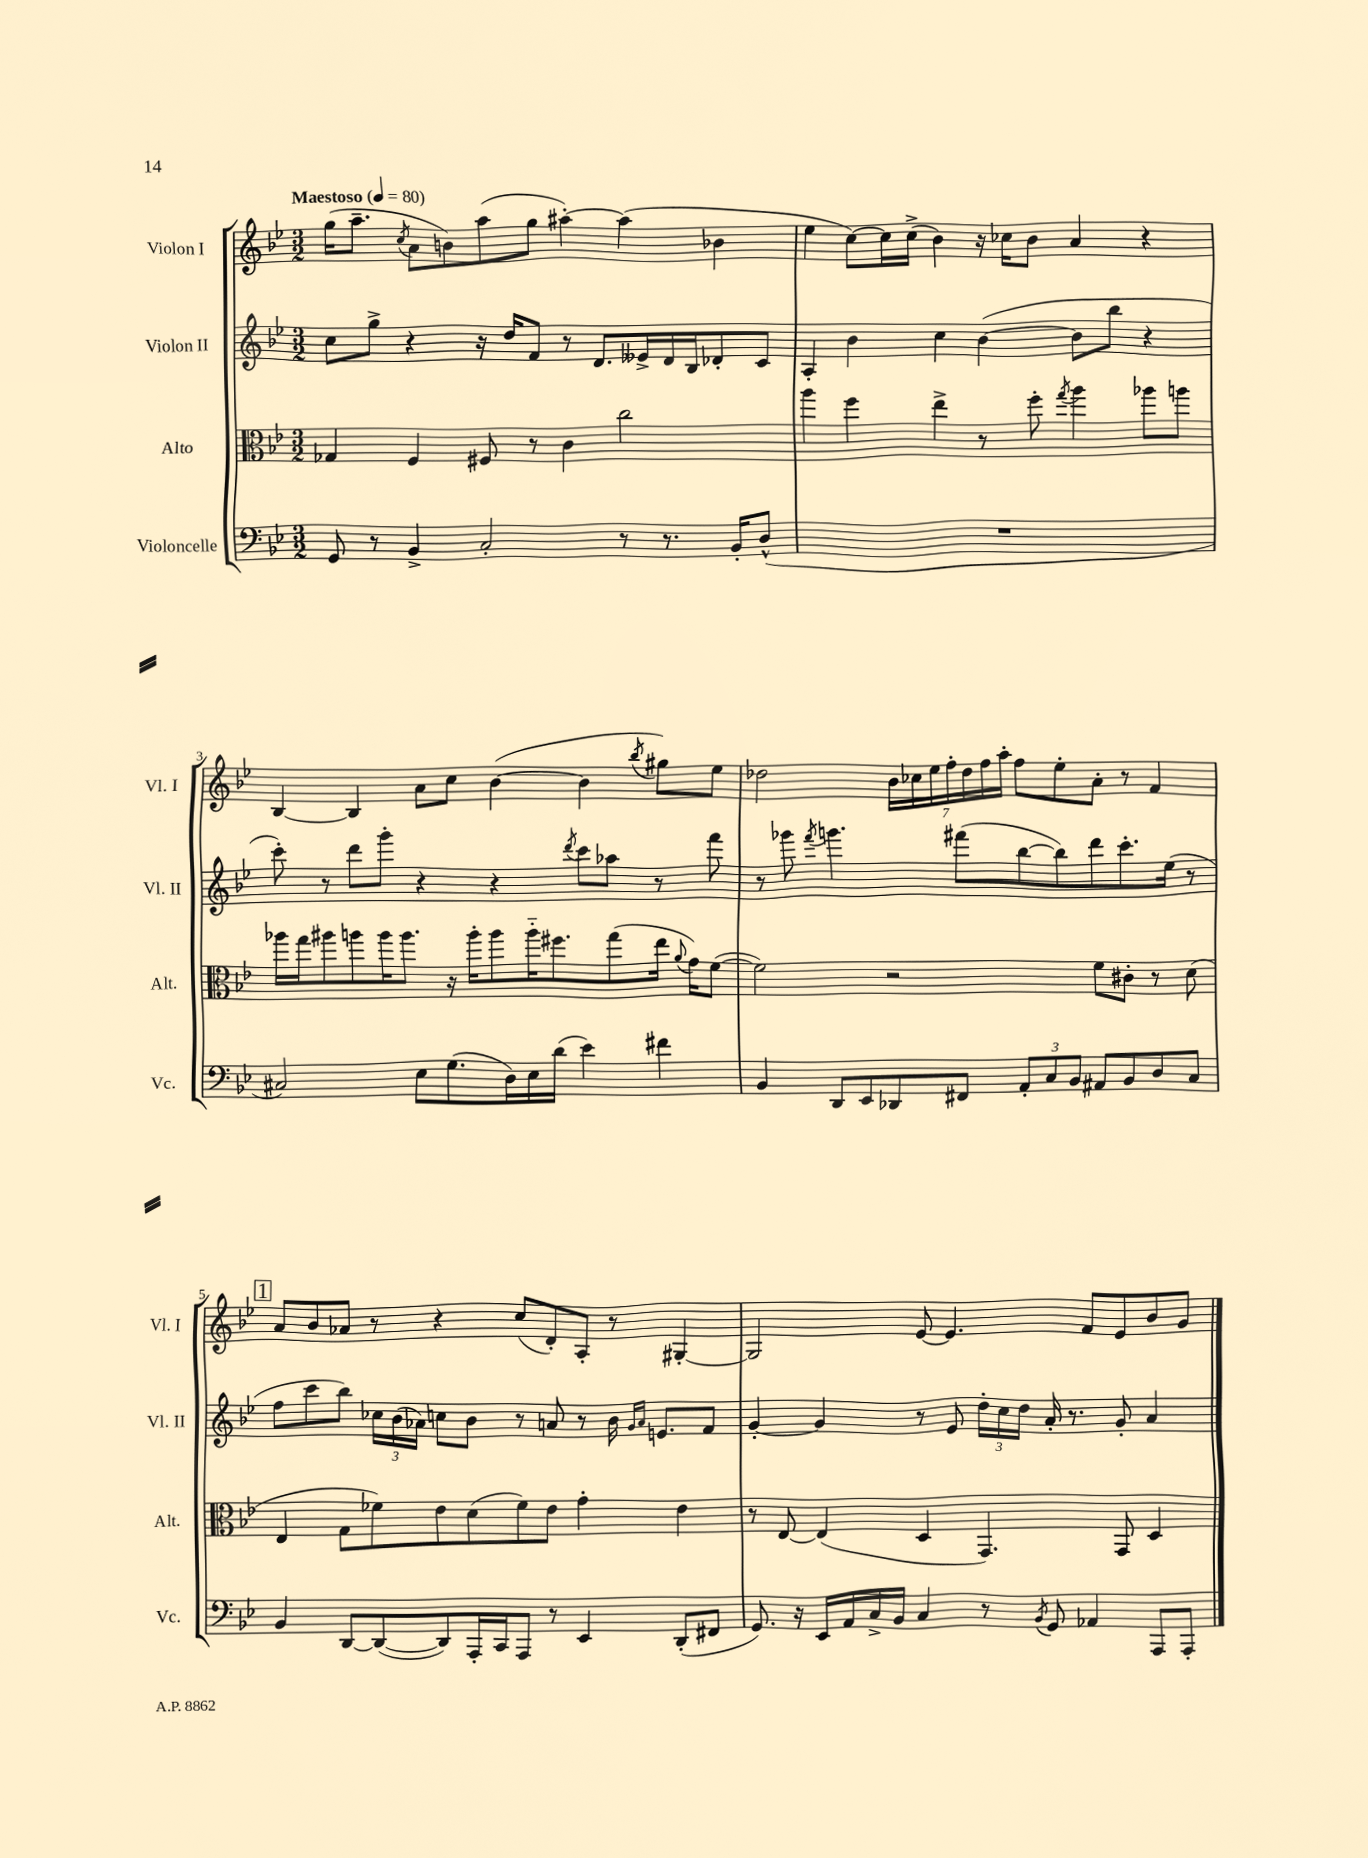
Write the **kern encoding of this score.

**kern	**kern	**kern	**kern
*staff4	*staff3	*staff2	*staff1
*clefF4	*clefC3	*clefG2	*clefG2
*k[b-e-]	*k[b-e-]	*k[b-e-]	*k[b-e-]
*M3/2	*M3/2	*M3/2	*M3/2
*MM80	*MM80	*MM80	*MM80
8GG	4G-	8cc	(16gg
.	.	.	8.aa~
8r	.	8gg^	.
.	.	.	8qcc
4BB-^	4F	4r	8a
.	.	.	8b)
2C'	8F#	16r	(8aa
.	.	16dd	.
.	8r	8f	8gg
.	4c	8r	[4aa#')
.	.	8.d	.
8r	2cc	.	(4aa#]
.	.	16e--^	.
8.r	.	16d	.
.	.	16B-	.
.	.	8d-'	4b-
16BB-'	.	.	.
(8D^^	.	8c	.
=	=	=	=
1.r	4aa	4A'	4ee-
.	4ff	4b-	[8cc)
.	.	.	16cc]
.	.	.	(16cc^
.	4ee-^	4cc	4b-)
.	8r	([4b-	16r
.	.	.	16cc-
.	8ff'	.	8b-
.	8qgg	.	.
.	4aa	8b-]	4a
.	.	8bb-	.
.	8aa-	4r	4r
.	8aa	.	.
=	=	=	=
2C#)	16aa-	8ccc')	[4B-
.	16gg	.	.
.	8aa#	8r	.
.	8aa	8ddd	4B-]
.	16aa	8ggg'	.
.	8.aa	.	.
8E-	.	4r	8a
(8.G	16r	.	8cc
.	16aa'	.	.
.	8aa	4r	([4b-
16D)	.	.	.
16E-	16aa'~	.	.
(16d	8.ff#	.	.
.	.	8qddd	.
4e-)	.	8ccc	4b-]
.	(8gg	8aa-	.
.	.	.	8qbb-
4f#	16ee-	8r	8gg#)
.	8qqa	.	.
.	16g)	.	.
.	([8f	8fff	8ee-
=	=	=	=
4BB-	2f])	8r	2dd-
.	.	8ggg-	.
.	.	8qfff	.
8DD	.	4.ggg	.
8EE-	.	.	.
8DD-	2r	.	28b-
.	.	.	28cc-
.	.	.	28ee-
.	.	.	28ff'
8FF#	.	(8fff#	.
.	.	.	28dd-
.	.	.	28ff
.	.	.	28aa'
12AA'	.	[8bb-	8ff
12C	.	.	.
.	.	8bb-])	8ee-'
12BB-	.	.	.
8AA#	8f	8ddd	8a'
8BB-	8c#'	8.ccc'	8r
8D	8r	.	4f
.	.	(16ee-	.
8C	(8d	8r	.
=	=	=	=
4BB-	4E-	8ff	8a
.	.	8ccc	8b-
[8DD	8G	8bb-)	8a-
(8DD_	8f-)	24cc-	8r
.	.	(24b-	.
.	.	24a-)	.
8DD])	8e-	8cc	4r
16AAA'	(8d	8b-	.
16CC	.	.	.
8AAA	8f-)	8r	(8cc
8r	8e-	8a	8d')
4EE-	4g'	8r	8A'
.	.	16b-	8r
.	.	16qqg	.
.	.	16qqa	.
.	.	8.e	.
(8DD'	4e-	.	[4G#'
8FF#	.	8f	.
=	=	=	=
8.GG)	8r	[4g'	2G#]
.	[8E-	.	.
16r	.	.	.
16EE-	(4E-]	4g]	.
16AA	.	.	.
16C^	.	.	.
16BB-	.	.	.
4C	4D	8r	[8e-
.	.	8e-	4.e-]
8r	4.GG)	24dd'	.
.	.	24cc	.
.	.	24dd	.
8qBB-	.	.	.
8GG	.	16a'	.
.	.	8.r	.
4AA-	.	.	8f
.	8GG	8g'	8e-
8AAA	4D	4a	8b-
8AAA'	.	.	8g
==	==	==	==
*-	*-	*-	*-
